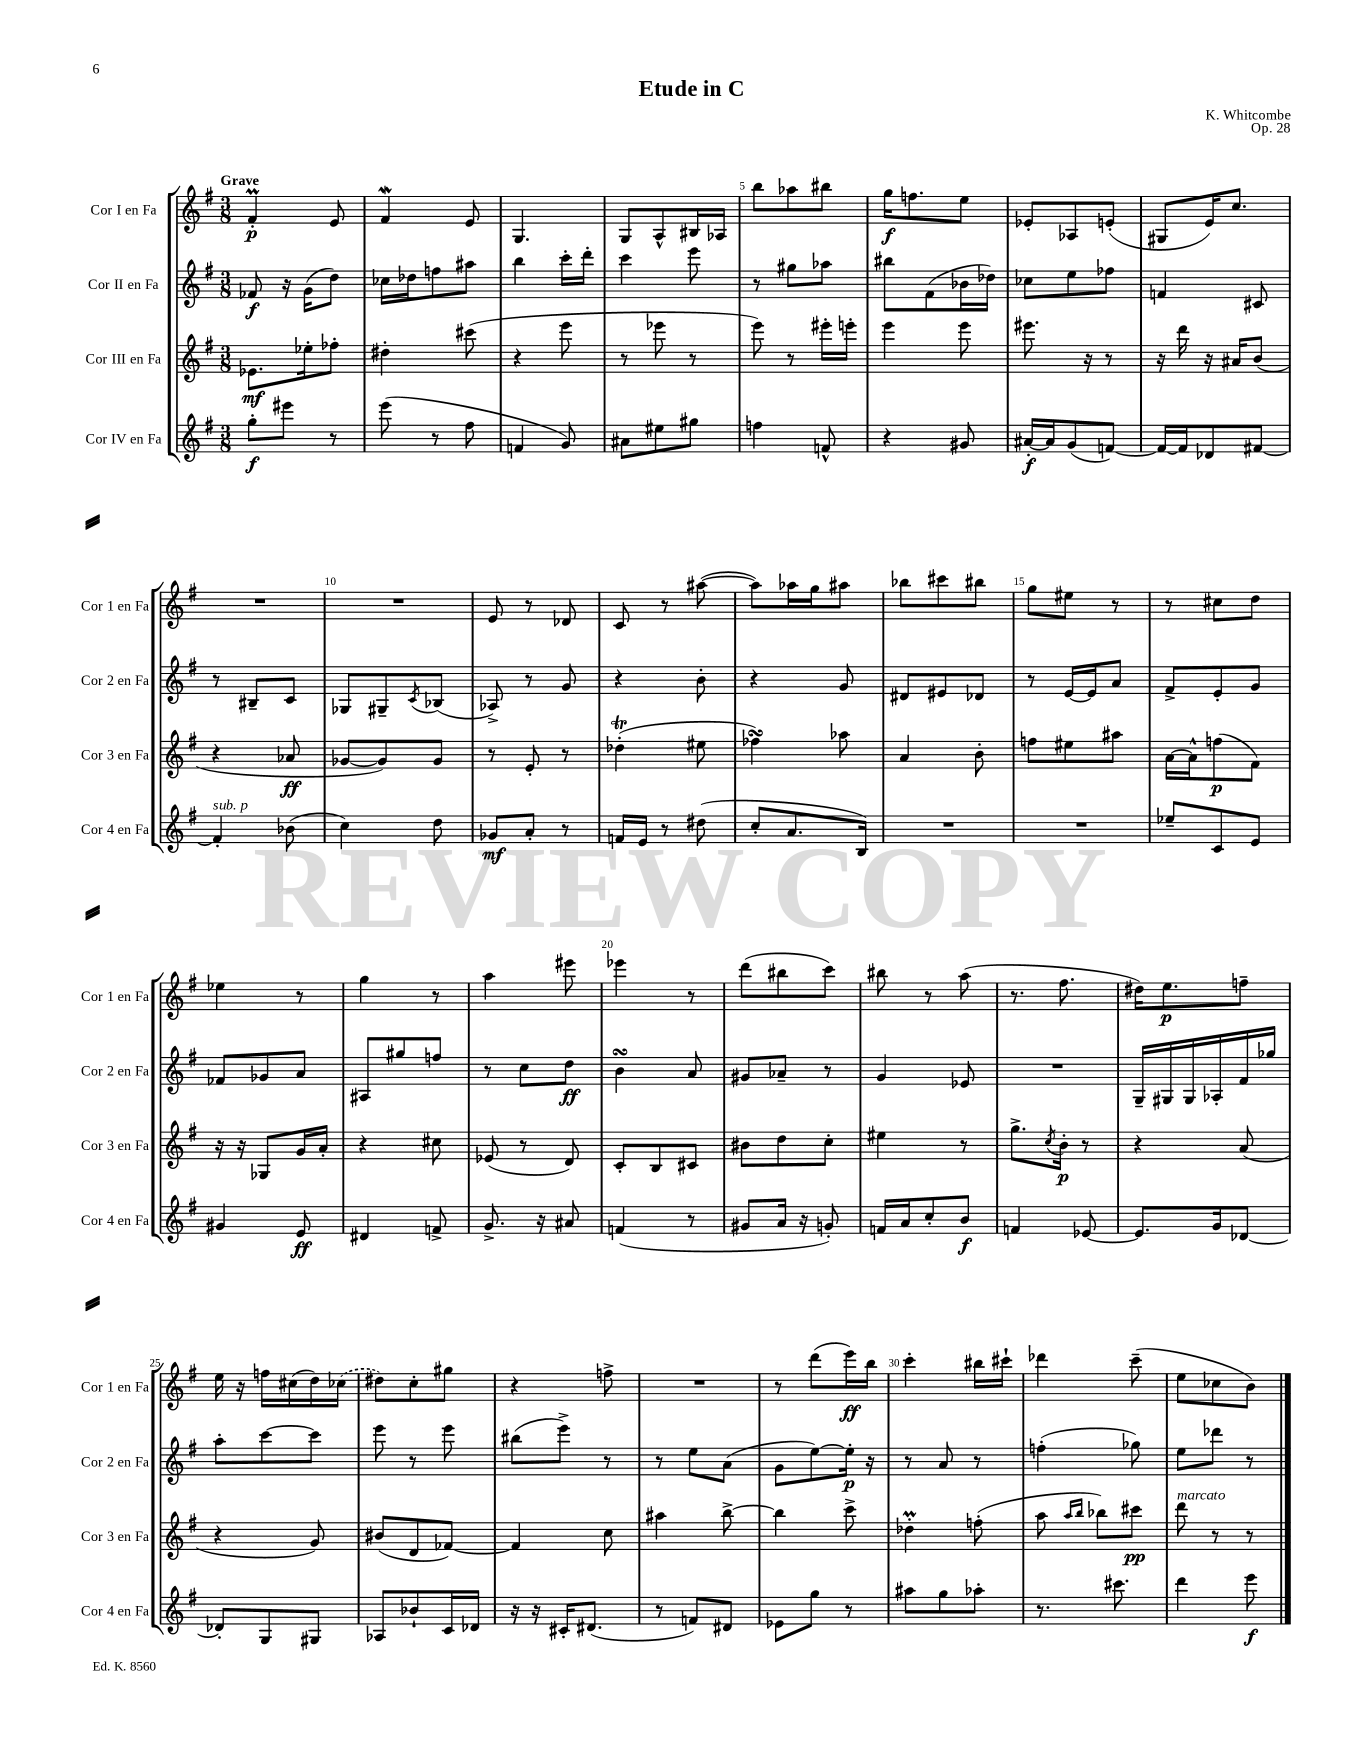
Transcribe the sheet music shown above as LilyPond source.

\header { title = "Etude in C" composer = "K. Whitcombe" opus = "Op. 28" }
<<
\new StaffGroup <<
\new Staff = "s0" \with { instrumentName = "Cor I en Fa" shortInstrumentName = "Cor 1 en Fa" } {
    \clef treble \key g \major \numericTimeSignature \time 3/8 \tempo "Grave"
    fis'4-.\prall\p e'8 |
    fis'4\mordent e'8 |
    g4. |
    g8 a8-^ bis16 aes16 |
    b''8 aes''8 bis''8 |
    g''16\f f''8. e''8 |
    ees'8-. aes8 e'8-.( |
    gis8 e'16) c''8. |
    R4. |
    R4. |
    e'8 r8 des'8 |
    c'8 r8 ais''8~( |
    ais''8) aes''16 g''16 ais''8 |
    bes''8 cis'''8 bis''8 |
    g''8 eis''8 r8 |
    r8 cis''8 d''8 |
    ees''4 r8 |
    g''4 r8 |
    a''4 eis'''8 |
    ees'''4 r8 |
    d'''8( bis''8 c'''8) |
    bis''8 r8 a''8( |
    r8. fis''8. |
    dis''16) e''8.\p f''8-- |
    e''16 r16 f''16 cis''16( d''16) \once \slurDashed ces''16( |
    dis''8) c''8-. gis''8 |
    r4 f''8-> |
    R4. |
    r8 d'''8( e'''16\ff) b''16 |
    c'''4-. bis''16 cis'''16-! |
    des'''4 c'''8--( |
    e''8 ces''8 b'8) \bar "|." |
}
\new Staff = "s1" \with { instrumentName = "Cor II en Fa" shortInstrumentName = "Cor 2 en Fa" } {
    \clef treble \key g \major \numericTimeSignature \time 3/8
    fes'8\f r16 g'16( d''8) |
    ces''16 des''16 f''8 ais''8 |
    b''4 c'''16-. d'''16-. |
    c'''4 e'''8 |
    r8 gis''8 aes''8 |
    bis''8 fis'8( bes'16 des''16) |
    ces''8 e''8 fes''8 |
    f'4 cis'8 |
    r8 bis8-- c'8 |
    ges8 gis8-- \acciaccatura { c'8 } bes8( |
    aes8->) r8 g'8 |
    r4 b'8-. |
    r4 g'8 |
    dis'8 eis'8 des'8 |
    r8 e'16~ e'16 a'8 |
    fis'8-> e'8-. g'8 |
    fes'8 ges'8 a'8 |
    ais8 gis''8 f''8 |
    r8 c''8 d''8\ff |
    b'4\turn a'8 |
    gis'8 aes'8-- r8 |
    g'4 ees'8 |
    R4. |
    g16-- gis16 gis16 aes16-. fis'16 ges''16 |
    a''8-. c'''8~ c'''8 |
    e'''8 r8 e'''8 |
    bis''8( e'''8->) r8 |
    r8 e''8 a'8( |
    g'8 e''8~) e''16-.\p r16 |
    r8 a'8 r8 |
    f''4-.( ges''8) |
    e''8 des'''8 r8 \bar "|." |
}
\new Staff = "s2" \with { instrumentName = "Cor III en Fa" shortInstrumentName = "Cor 3 en Fa" } {
    \clef treble \key g \major \numericTimeSignature \time 3/8
    ees'8.\mf ees''16-. fes''8-. |
    dis''4-. cis'''8( |
    r4 e'''8 |
    r8 ees'''8 r8 |
    e'''8) r8 eis'''16-. e'''16-. |
    e'''4 e'''8 |
    eis'''8. r16 r8 |
    r16 d'''16 r16 ais'16 b'8( |
    r4 aes'8\ff |
    ges'8~ ges'8) ges'8 |
    r8 e'8-. r8 |
    des''4-.\trill( eis''8 |
    fes''4\turn) aes''8 |
    a'4 b'8-. |
    f''8 eis''8 ais''8 |
    a'16~ a'16-^ f''8\p( fis'8) |
    r16 r16 ges8 g'16 a'16-. |
    r4 cis''8 |
    ees'8( r8 d'8) |
    c'8-. b8 cis'8 |
    bis'8 d''8 c''8-. |
    eis''4 r8 |
    g''8.-> \acciaccatura { c''8 } b'16-.\p r8 |
    r4 a'8( |
    r4 g'8) |
    bis'8( d'8 fes'8~) |
    fes'4 c''8 |
    ais''4 b''8~-> |
    b''4 c'''8-> |
    des''4-.\prall f''8-.( |
    a''8 \grace { a''16 b''16 } bes''8) cis'''8\pp |
    d'''8^\markup { \italic "marcato" } r8 r8 \bar "|." |
}
\new Staff = "s3" \with { instrumentName = "Cor IV en Fa" shortInstrumentName = "Cor 4 en Fa" } {
    \clef treble \key g \major \numericTimeSignature \time 3/8
    g''8-.\f eis'''8 r8 |
    e'''8( r8 fis''8 |
    f'4 g'8) |
    ais'8 eis''8 gis''8 |
    f''4 f'8-^ |
    r4 gis'8 |
    ais'16~-.\f ais'16 g'8( f'8~) |
    f'16~ f'16 des'8 fis'8~ |
    fis'4-.^\markup { \italic "sub. p" } bes'8( |
    c''4) d''8 |
    ges'8\mf a'8-. r8 |
    f'16 e'16 r8 dis''8( |
    c''8-. a'8. b16) |
    R4. |
    R4. |
    ees''8-- c'8 e'8 |
    gis'4 e'8\ff |
    dis'4 f'8-> |
    g'8.-> r16 ais'8 |
    f'4( r8 |
    gis'8 a'16 r16 g'8-.) |
    f'16 a'16 c''8-. b'8\f |
    f'4 ees'8~ |
    ees'8. g'16 des'8~ |
    des'8-. g8 gis8 |
    aes8 bes'8-! c'16 des'16 |
    r16 r16 cis'16-. dis'8.( |
    r8 f'8) dis'8 |
    ees'8 g''8 r8 |
    ais''8 g''8 aes''8-. |
    r8. cis'''8. |
    d'''4 e'''8\f \bar "|." |
}
>>
>>
\layout { \context { \Score \override BarNumber.break-visibility = ##(#f #t #t) barNumberVisibility = #(every-nth-bar-number-visible 5) } }
